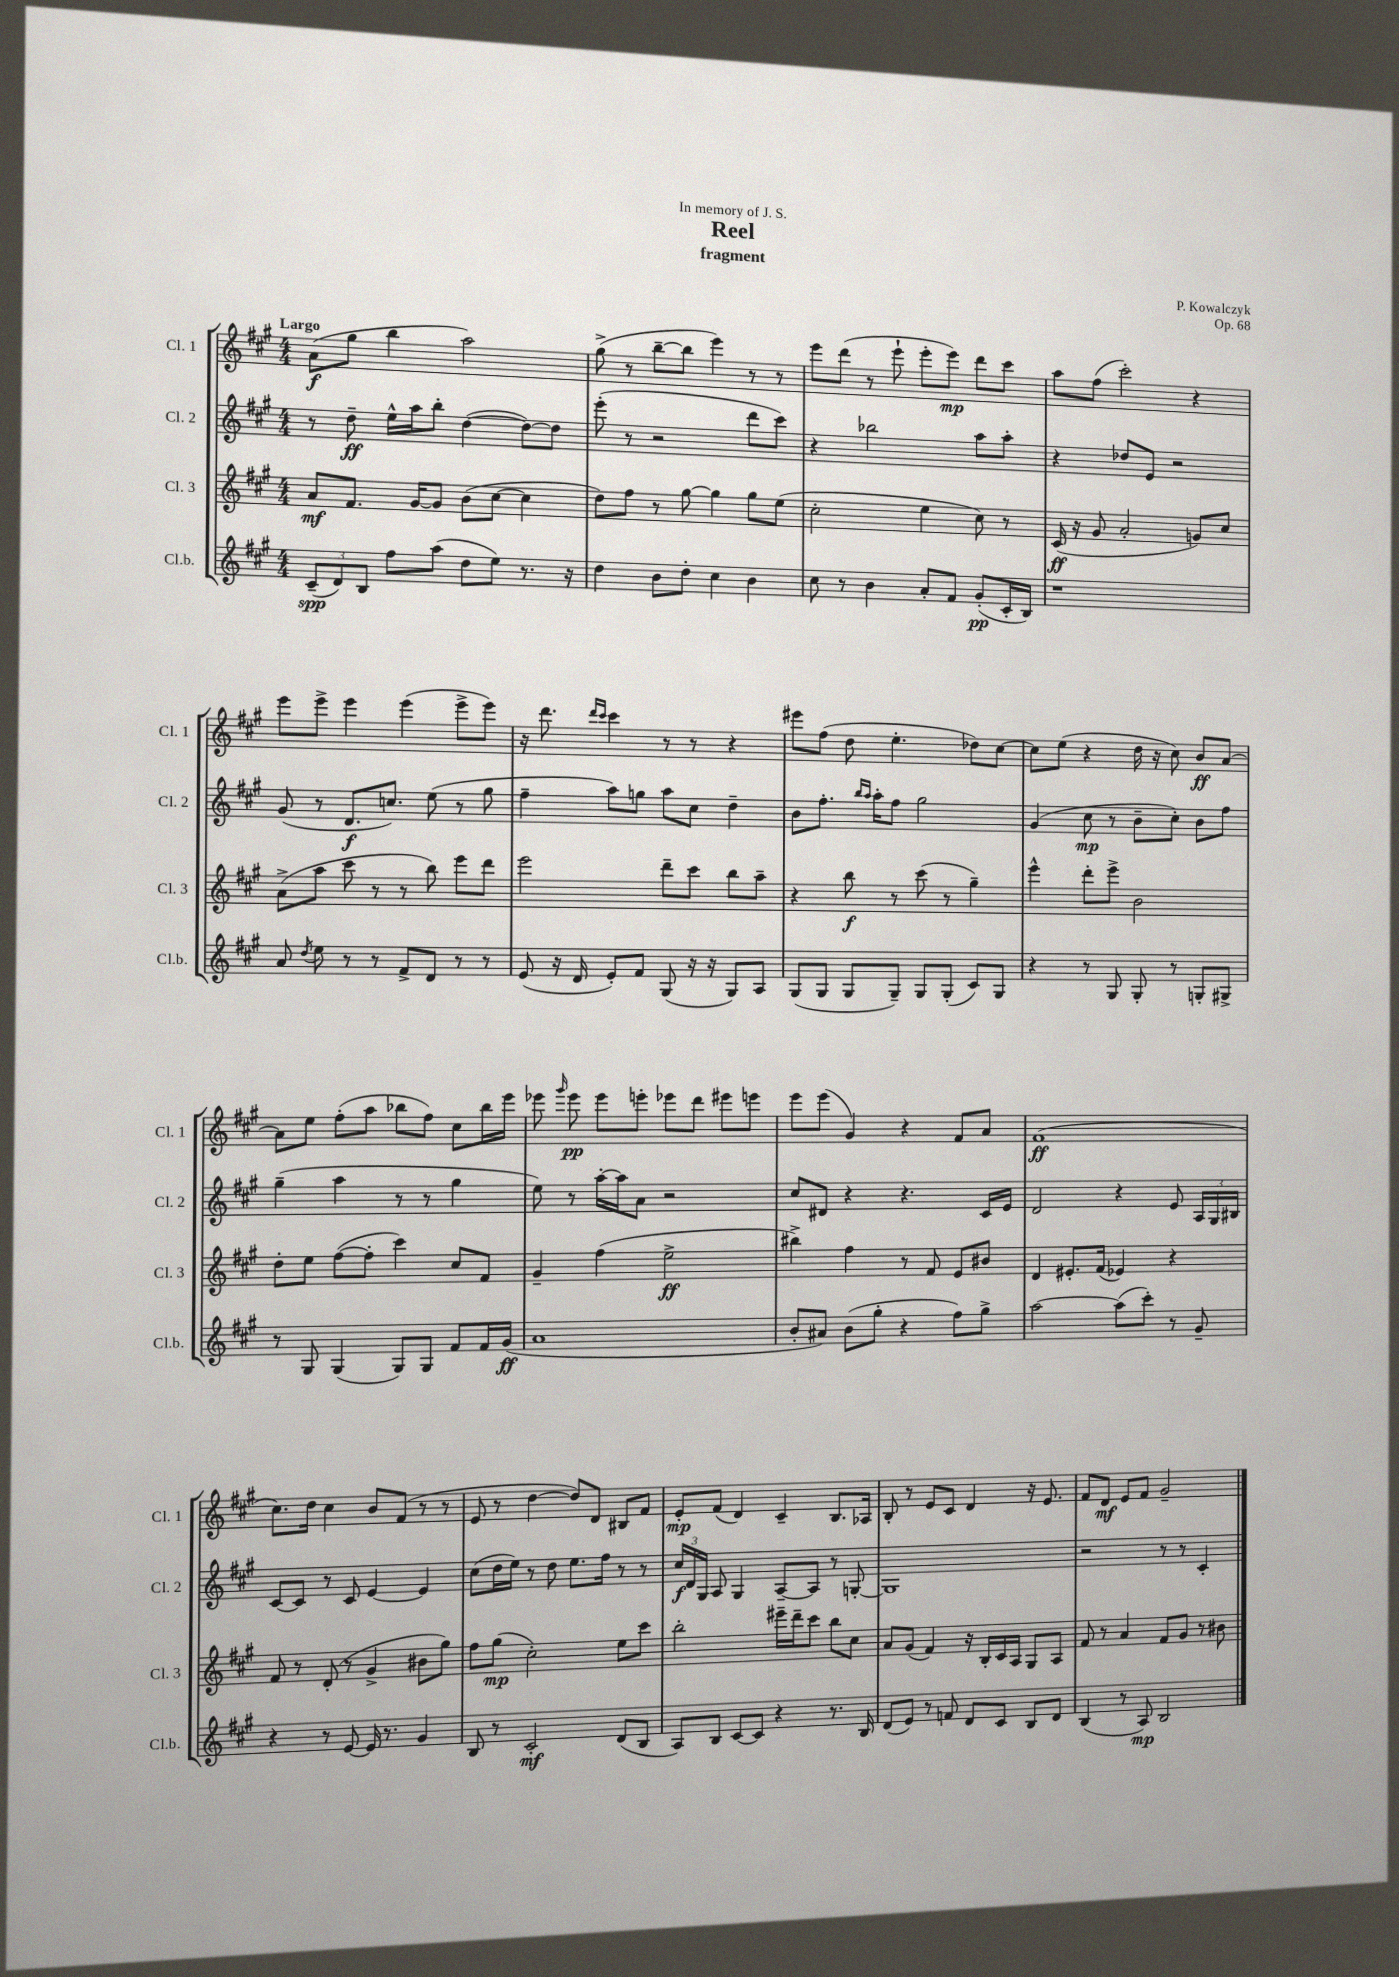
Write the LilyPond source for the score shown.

\header { title = "Reel" composer = "P. Kowalczyk" subtitle = "fragment" dedication = "In memory of J. S." opus = "Op. 68" }
<<
\new StaffGroup <<
\new Staff = "s0" \with { instrumentName = "Cl. 1" shortInstrumentName = "Cl. 1" } {
    \clef treble \key a \major \numericTimeSignature \time 4/4 \tempo "Largo"
    \autoBeamOff a'8[\f( gis''8] b''4 a''2) |
    gis''8->( r8 b''8[~-- b''8] e'''4) r8 r8 |
    e'''8[ d'''8]( r8 e'''8-! e'''8[-. e'''8]\mp) d'''8[ cis'''8] |
    a''8[ fis''8]( cis'''2-.) r4 |
    e'''8[ e'''8]-> e'''4 e'''4( e'''8[-> e'''8]) |
    r16 d'''8. \grace { d'''16[ cis'''16] } cis'''4 r8 r8 r4 |
    eis'''8[ fis''8]( d''8 e''4.-. des''8[) cis''8]~ |
    cis''8[ e''8]( r4 d''16 r16 cis''8) b'8[\ff a'8]~ |
    a'8[ e''8] fis''8[-.( a''8] bes''8[ fis''8]) cis''8[ bes''16 e'''16] |
    ees'''8 \grace { gis'''16 } ees'''8\pp ees'''8[ e'''8]-. ees'''8[ d'''8] eis'''8[ e'''8] |
    e'''8[ e'''8]( gis'4) r4 fis'8[ a'8] |
    fis'1\ff( |
    cis''8.[) d''16] cis''4 b'8[ fis'8]( r8 r8 |
    e'8 r8 d''4~ d''8[) d'8] bis8[ fis'8] |
    e'8[-.\mp fis'8]( d'4) cis'4-- b8.[ aes16] |
    b8-. r8 e'8[ cis'8] d'4 r16 e'8. |
    fis'8[ d'8]\mf e'8[ fis'8] gis'2-- \bar "|." |
}
\new Staff = "s1" \with { instrumentName = "Cl. 2" shortInstrumentName = "Cl. 2" } {
    \clef treble \key a \major \numericTimeSignature \time 4/4
    \autoBeamOff r8 d''8--\ff e''16[-^ a''16 b''8]-. d''4~( d''8[~) d''8] |
    e'''8-.( r8 r2 d'''8[ cis'''8]) |
    r4 bes''2 a''8[ a''8]-. |
    r4 des''8[ e'8] r2 |
    gis'8( r8 d'8.[\f c''8.]) e''8( r8 gis''8 |
    fis''4-- a''8[) g''8] a''8[ cis''8] d''4-- |
    b'8[ fis''8.]-. \grace { b''16[ a''16] } a''16[-. fis''8] gis''2 |
    gis'4( cis''8\mp r8 b'8[-- cis''8]-.) b'8[ fis''8] |
    gis''4--( a''4 r8 r8 gis''4 |
    e''8) r8 a''16[~-. a''16 a'8] r2 |
    cis''8[ dis'8] r4 r4. cis'16[ e'16] |
    d'2 r4 e'8 \tuplet 3/2 { a16[ gis16 bis16] } |
    cis'8[~ cis'8] r8 cis'8 e'4~ e'4 |
    cis''8[( d''16 e''16]) r8 d''8 e''8.[ fis''16] r8 r8 |
    \tuplet 3/2 { cis''16[\f d'16 gis16] } a8 gis4 a8[~-- a8] r8 g8~-. |
    g1 |
    r2 r8 r8 cis'4-. \bar "|." |
}
\new Staff = "s2" \with { instrumentName = "Cl. 3" shortInstrumentName = "Cl. 3" } {
    \clef treble \key a \major \numericTimeSignature \time 4/4
    \autoBeamOff a'8[\mf fis'8.] gis'16[~ gis'8] b'8[( cis''8]~ cis''4 |
    d''8[) fis''8] r8 gis''8~ gis''4 gis''8[ e''8]( |
    cis''2-. e''4 cis''8) r8 |
    cis'16\ff( r16 gis'8 a'2-. g'8[) cis''8] |
    a'8[->( a''8] cis'''8 r8 r8 b''8) e'''8[ d'''8] |
    e'''2 d'''8[-- cis'''8] b''8[ a''8]-- |
    r4 b''8\f r8 cis'''8( r8 gis''4--) |
    e'''4-^ d'''8[-. e'''8]-> b'2 |
    d''8[-. e''8] fis''8[~( fis''8]-. cis'''4) cis''8[ fis'8] |
    gis'4-- fis''4( e''2->\ff |
    bis''4->) fis''4 r8 fis'8 e'8[ bis'8] |
    d'4 eis'8.[-. fis'16]( ees'4) r4 |
    fis'8 r8 d'8-.( r8 gis'4-> bis'8[ gis''8]) |
    fis''8[ gis''8]\mp( cis''2-.) e''8[ cis'''8] |
    b''2-. eis'''16[-- d'''16-- cis'''8] b''8[ cis''8] |
    a'8[ gis'8]( fis'4) r16 b16[-. cis'16 a16] gis8[ a8] |
    fis'8 r8 a'4 fis'8[ gis'8] r8 bis'8 \bar "|." |
}
\new Staff = "s3" \with { instrumentName = "Cl.b." shortInstrumentName = "Cl.b." } {
    \clef treble \key a \major \numericTimeSignature \time 4/4
    \autoBeamOff \tuplet 3/2 { cis'8[--\spp( d'8) b8] } fis''8[ a''8]( d''8[ e''8]) r8. r16 |
    d''4 b'8[ d''8]-. cis''4 b'4 |
    cis''8 r8 b'4 a'8[-. fis'8] gis'8[-.\pp( cis'16-. b16]) |
    r1 |
    a'8 \acciaccatura { d''8 } e''8 r8 r8 fis'8[-> d'8] r8 r8 |
    e'8( r16 d'16 e'8[-.) fis'8] gis8( r16 r16 gis8[) a8] |
    gis8[( gis8] gis8[ gis8]--) gis8[ gis8]-.( cis'8[) gis8] |
    r4 r8 gis8 gis8-. r8 g8[-. gis8]-> |
    r8 gis8 gis4( gis8[) gis8] fis'8[ fis'16 gis'16]\ff( |
    a'1 |
    b'8[-. ais'8]) b'8[( gis''8]-. r4 fis''8[) gis''8]-> |
    a''2~ a''8[( cis'''8]-.) r8 gis'8-- |
    r4 r8 e'8~ e'16 r8. gis'4 |
    b8 r8 cis'2-.\mf d'8[( b8] |
    a8[) b8] cis'8[~ cis'8] r4 r8. b16 |
    d'8[( e'8]) r8 f'8 d'8[ cis'8] b8[ d'8] |
    b4( r8 a8\mp) b2 \bar "|." |
}
>>
>>
\layout { \context { \Score \remove "Bar_number_engraver" } }
